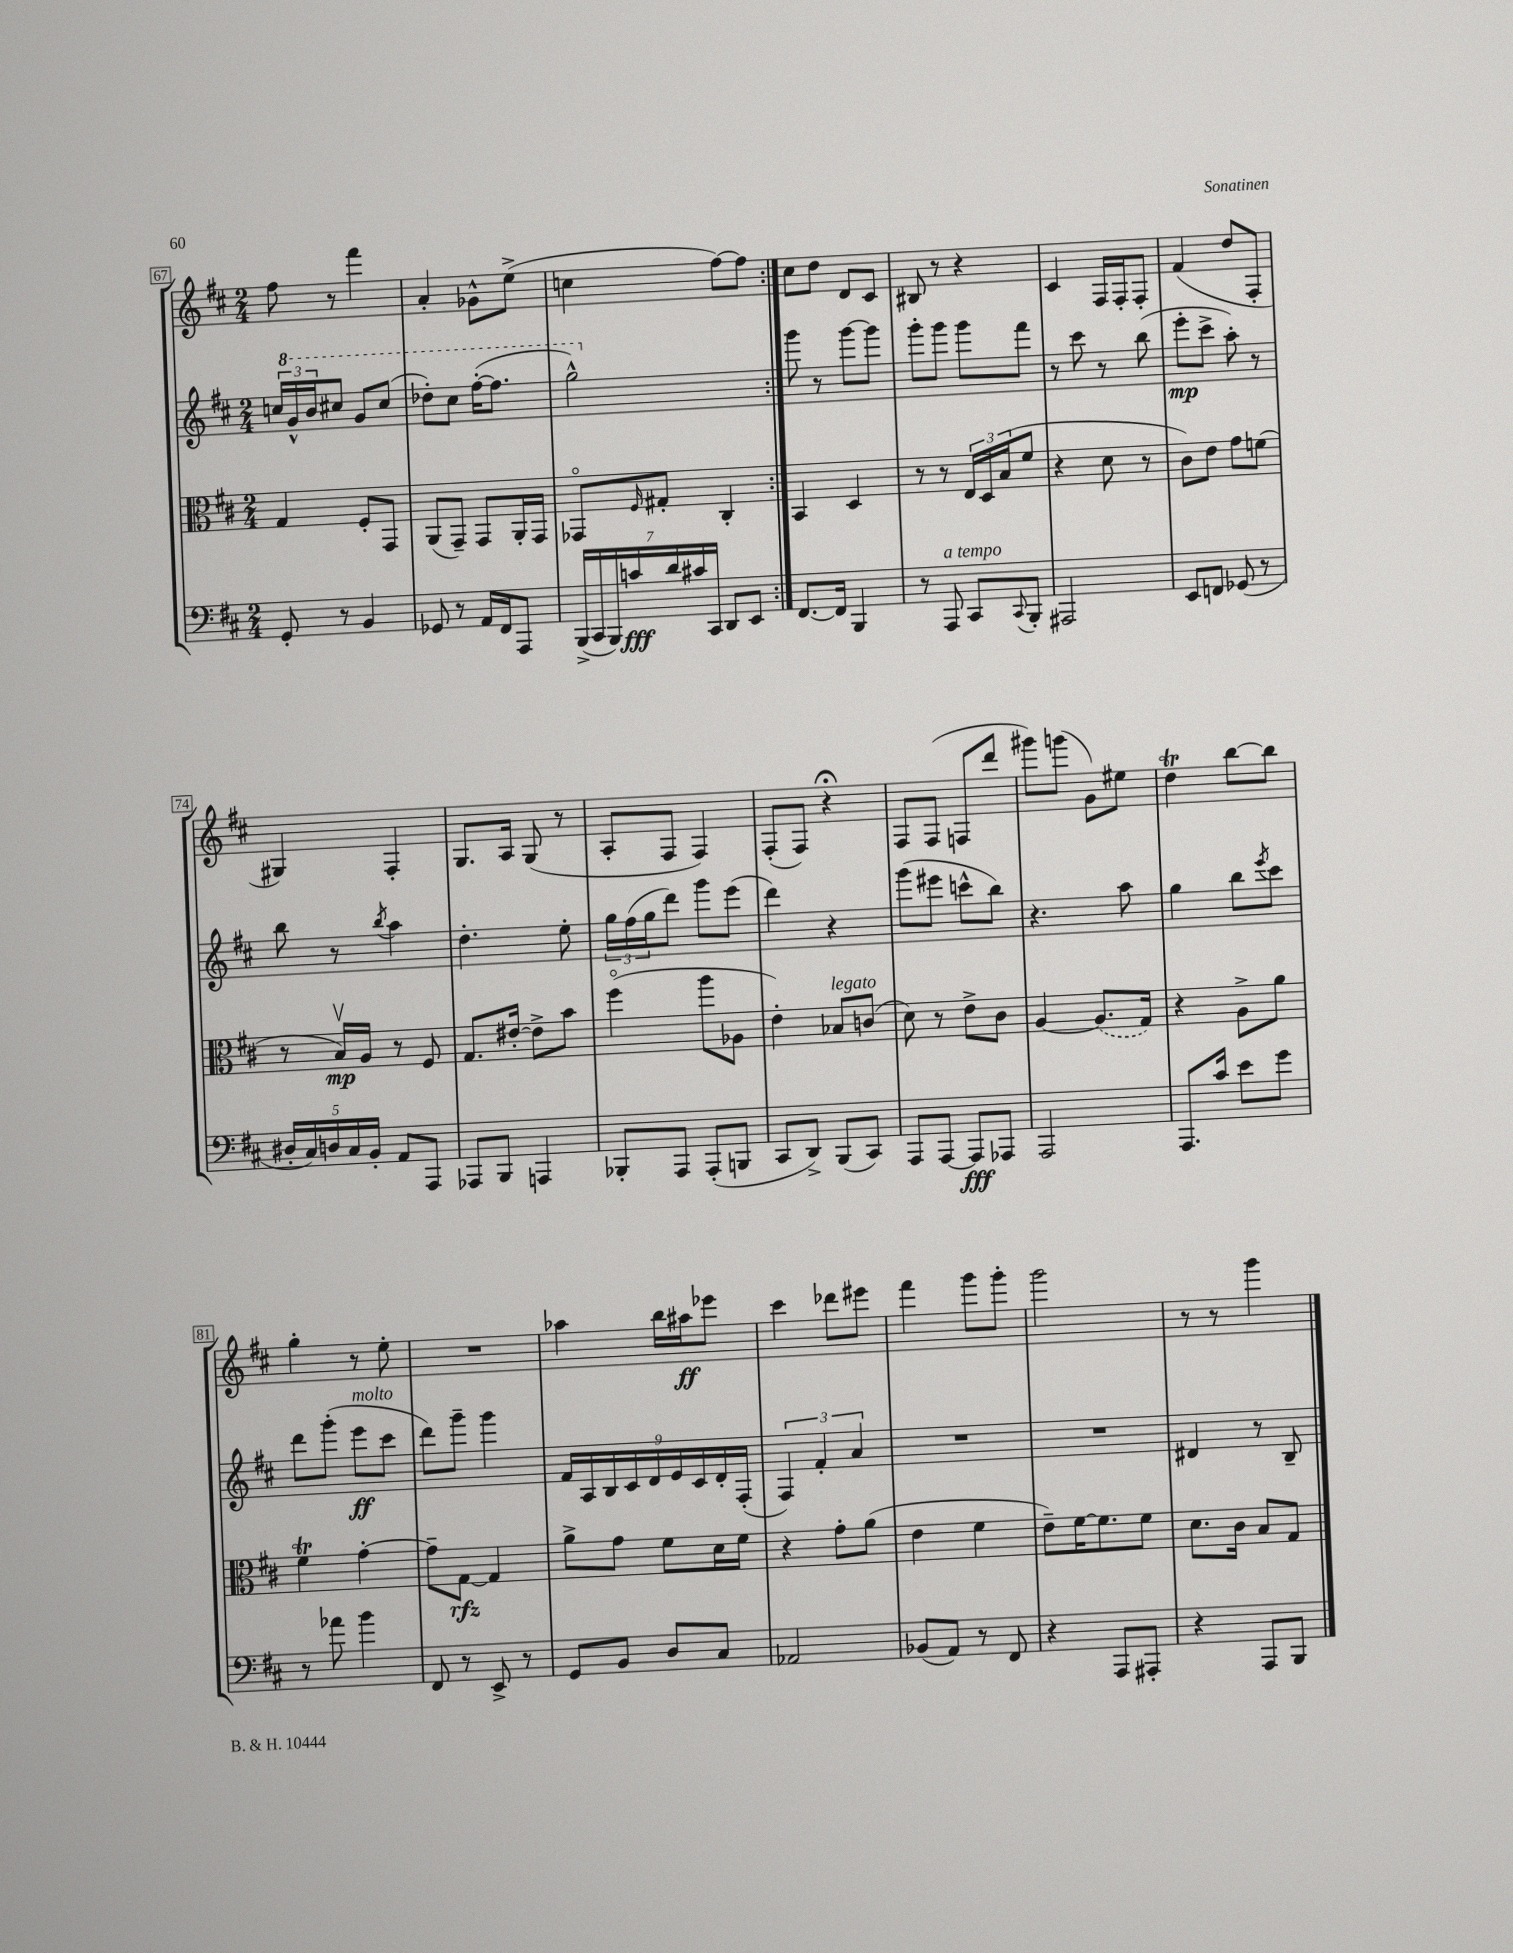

**kern	**kern	**kern	**kern
*staff4	*staff3	*staff2	*staff1
*clefF4	*clefC3	*clefG2	*clefG2
*k[f#c#]	*k[f#c#]	*k[f#c#]	*k[f#c#]
*M2/4	*M2/4	*M2/4	*M2/4
8GG'	4G	24cc	8ff#
.	.	24gg^^	.
.	.	24bb	.
8r	.	8ccc#	8r
4BB	8F#'	8gg	4fff#
.	8GG	(8ccc#	.
=	=	=	=
8GG-	(8AA	8ddd-')	4a'
8r	8GG~)	8ccc#	.
16AA	8GG	([16fff#'	8g-^^
16FF#	.	8.fff#]	.
8AAA	16AA'	.	(8ee^
.	16GG	.	.
=	=	=	=
(28BBB^	8GG-o	2ggg^^)	4cc
28CC#	.	.	.
28BBB)	.	.	.
28c	.	.	.
.	16qqF#	.	.
.	8G#'	.	.
28d	.	.	.
28c#	.	.	.
28CC#	.	.	.
8DD	4C#'	.	[8ff#)
8EE	.	.	8ff#]
=:|!	=:|!	=:|!	=:|!
[8.FF#	4BB	8ggg	8cc#
.	.	8r	8dd
16FF#]	.	.	.
4BBB	4D	[8ggg	8d
.	.	8ggg]	8c#
=	=	=	=
8r	8r	8ggg'	8B#
8AAA	8r	8ggg	8r
8CC#	24E	8ggg	4r
.	24D	.	.
.	(24B	.	.
8qqCC#	.	.	.
8BBB'	8f#	8fff#	.
=	=	=	=
2AAA#	4r	8r	4c#
.	.	8ccc#	.
.	8d	8r	16F#
.	.	.	16F#'
.	8r	(8bb	8F#'
=	=	=	=
8EE	8c#)	8eee'	(4f#
8FF	8e	8ccc#^	.
(8GG-	8g	8aa')	8dd
8r	(8f	8r	8F#'
=	=	=	=
20D#'	8r	8bb	4G#)
20C#)	.	.	.
20D	.	.	.
.	16Bv)	8r	.
20C#	.	.	.
.	16A	.	.
20BB'	.	.	.
.	.	8qbb	.
8AA	8r	4aa	4F#'
8AAA	8F#	.	.
=	=	=	=
8AAA-	8.G	4.dd'	8.G
8BBB	.	.	.
.	[16e#'	.	16A
4AAA	8e#^]	.	(8G
.	8b	8ee'	8r
=	=	=	=
8BBB-'	(4ff#o	24gg	8A'
.	.	(24ff#	.
.	.	24gg	.
8AAA	.	8ddd)	8F#
(8AAA'	8aa	8ggg	4F#)
8BBB	8A-	(8eee	.
=	=	=	=
8CC#	4e')	4ddd)	(8F#'
8DD^)	.	.	8F#)
(8BBB	8B-	4r	4r;
8CC#)	(8c	.	.
=	=	=	=
8AAA	8d)	(8ggg	8F#
[8AAA	8r	8eee#	(8F#
8AAA]	8e^	8ccc^^	8F
8AAA-	8c#	8bb)	8ddd
=	=	=	=
2AAA	[4A	4.r	8ggg#)
.	.	.	(8ggg
.	(8.A]	.	8g)
.	.	8aa	8ee#
.	16G)	.	.
=	=	=	=
8.AAA	4r	4gg	4dd
16c#	.	.	.
8e	8A^	8bb	[8bb
.	.	8qeee	.
8g	8a	8ccc#	8bb]
=	=	=	=
8r	4f#	8ddd	4gg'
8a-	.	(8ggg'	.
4b	[4g'	8eee	8r
.	.	8ccc#	8ee'
=	=	=	=
8FF#	8g~]	8ddd)	2r
8r	[8G	8ggg~	.
8EE^	4G]	4ggg	.
8r	.	.	.
=	=	=	=
8GG	8a^	18f#	4aa-
.	.	18A	.
.	.	18B	.
8BB	8g	.	.
.	.	18c#	.
.	.	18d	.
8D	8f#	.	16bb
.	.	18e	.
.	.	.	16aa#
.	.	18c#	.
8C#	16d	.	8eee-
.	.	18d'	.
.	16f#	.	.
.	.	(18F#'	.
=	=	=	=
2AA-	4r	6F#)	4ccc#
.	.	6f#'	.
.	8g'	.	8ddd-
.	.	6a	.
.	(8a	.	8eee#
=	=	=	=
(8BB-	4e	2r	4fff#
8AA)	.	.	.
8r	4f#	.	8ggg
8FF#	.	.	8ggg'
=	=	=	=
4r	8e~)	2r	2ggg
.	[16f#	.	.
.	8.f#]	.	.
8AAA	.	.	.
8AAA#'	8f#	.	.
=	=	=	=
4r	8.d	4d#	8r
.	.	.	8r
.	16c#	.	.
8AAA	8B	8r	4ggg
8BBB	8G	8B~	.
==	==	==	==
*-	*-	*-	*-
